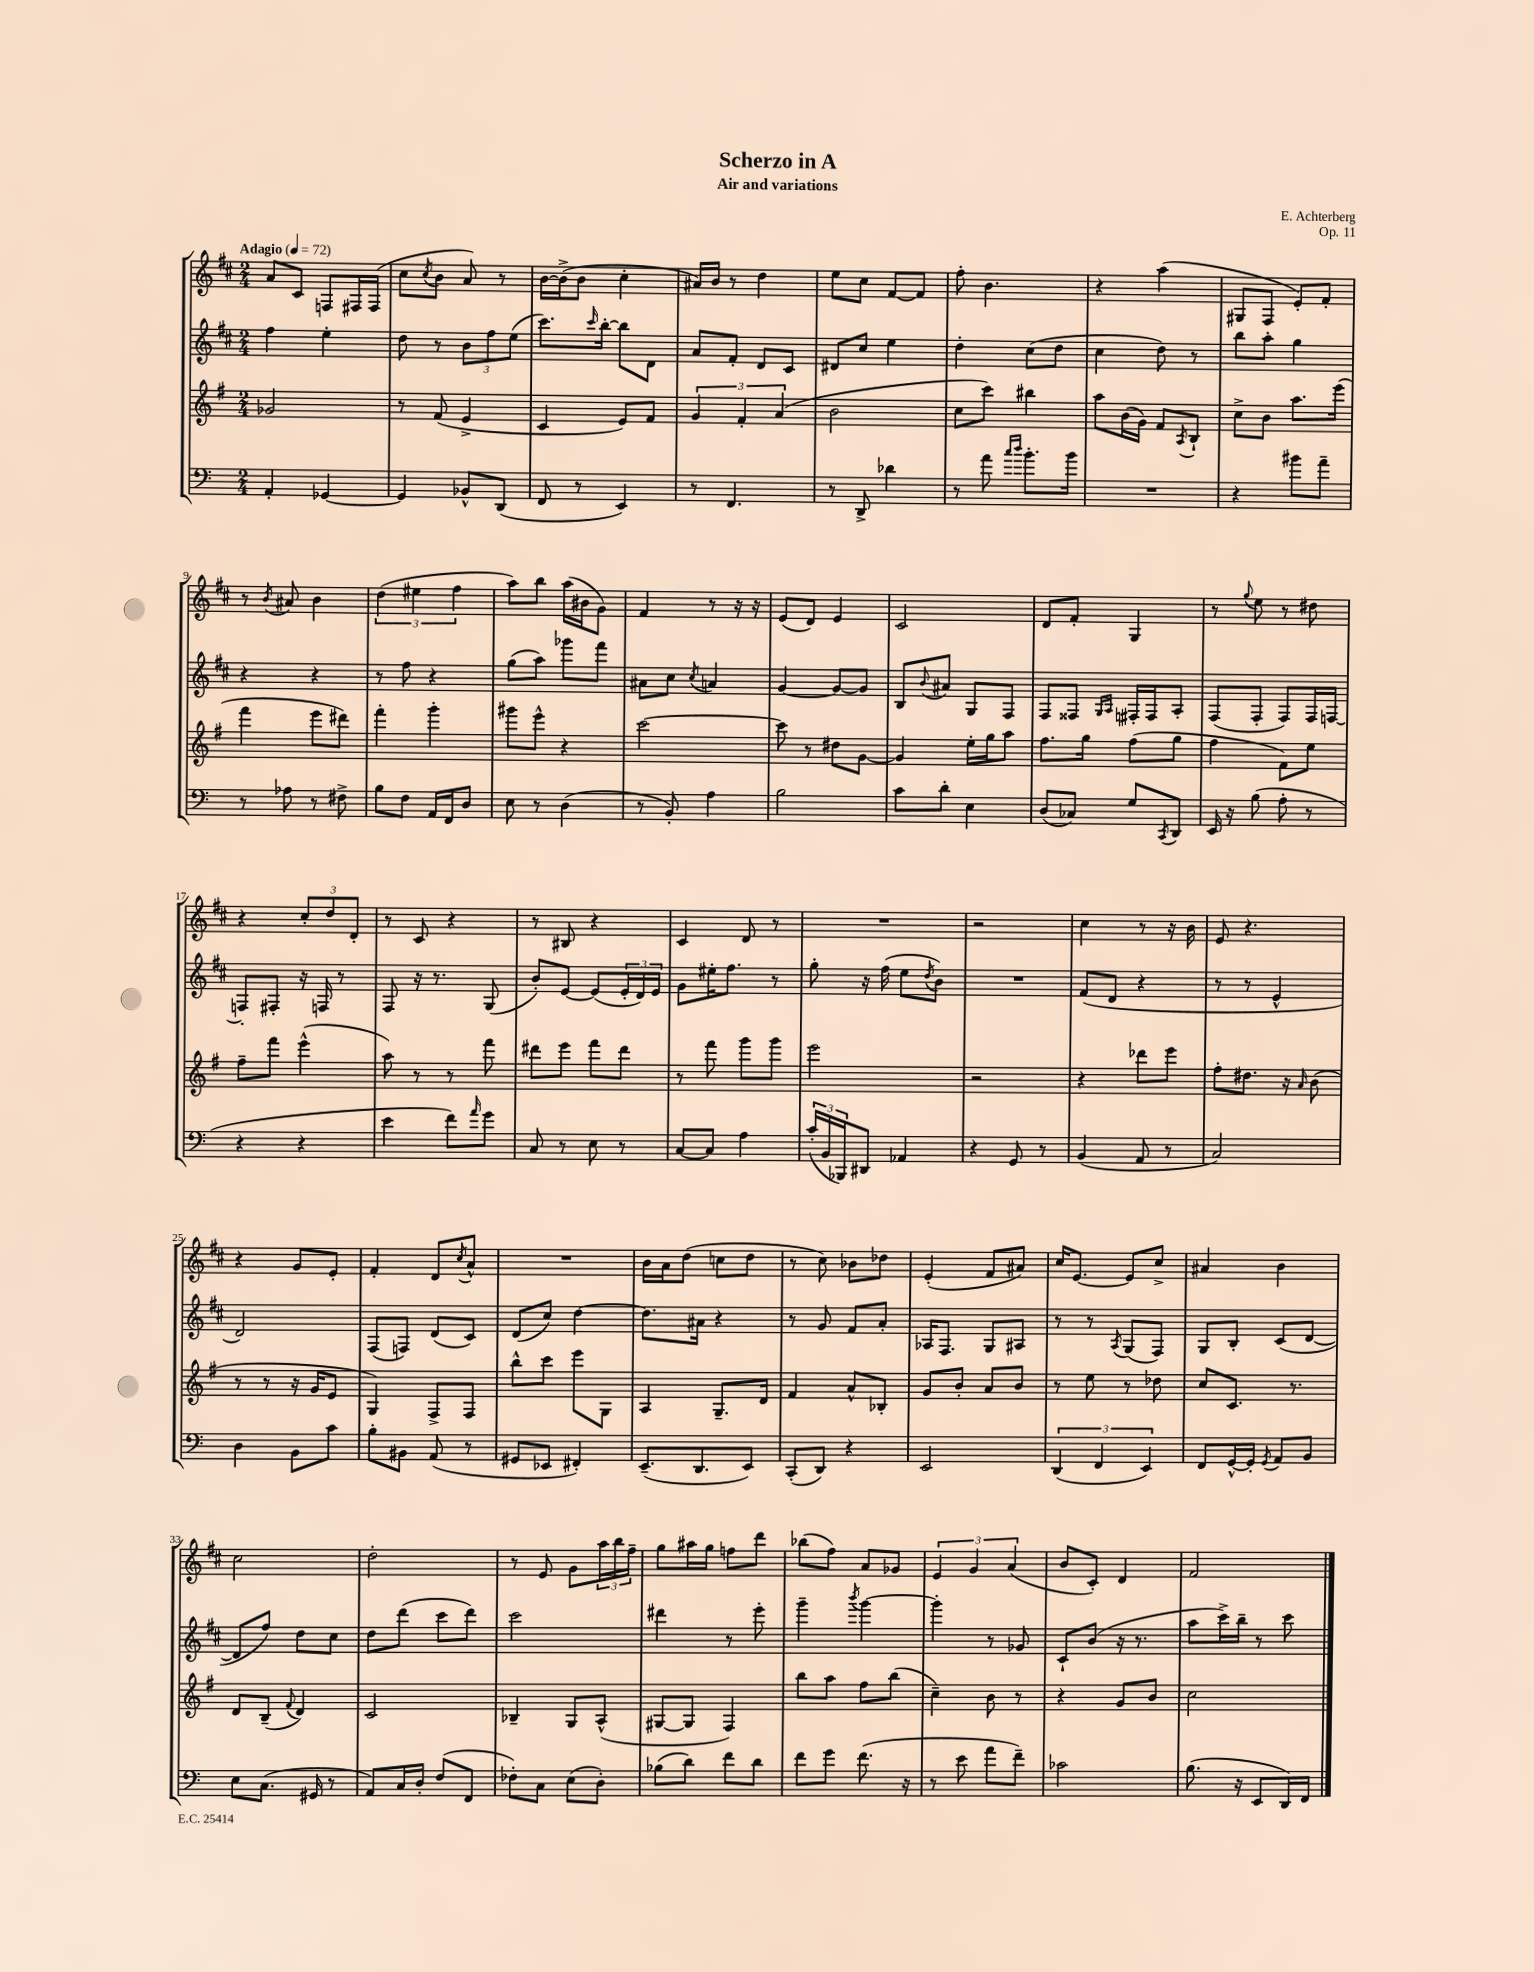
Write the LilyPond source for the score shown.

\header { title = "Scherzo in A" composer = "E. Achterberg" subtitle = "Air and variations" opus = "Op. 11" }
<<
\new StaffGroup <<
\new Staff = "s0" {
    \clef treble \key d \major \numericTimeSignature \time 2/4 \tempo "Adagio" 4 = 72
    a'8 cis'8 f8 fis16 fis16( |
    cis''8 \acciaccatura { cis''8 } b'8 a'8) r8 |
    b'16~ b'16->( b'8 cis''4-. |
    ais'16) b'16 r8 d''4 |
    e''8 cis''8 fis'8~ fis'8 |
    fis''8-. b'4. |
    r4 a''4( |
    gis8 fis8 e'8-.) fis'8-. |
    r8 \acciaccatura { b'8 } ais'8 b'4 |
    \tuplet 3/2 { d''4( eis''4 fis''4 } |
    a''8) b''8 a''16( bis'16 g'8) |
    fis'4 r8 r16 r16 |
    e'8( d'8) e'4 |
    cis'2 |
    d'8 fis'8-. g4 |
    r8 \appoggiatura { g''8 } e''8 r8 dis''8 |
    r4 \tuplet 3/2 { cis''8-. d''8 d'8-. } |
    r8 cis'8 r4 |
    r8 bis8 r4 |
    cis'4 d'8 r8 |
    R2 |
    r2 |
    cis''4 r8 r16 b'16 |
    e'8 r4. |
    r4 g'8 e'8-. |
    fis'4-. d'8 \acciaccatura { cis''8 } a'8-^ |
    R2 |
    b'16 a'16 d''8( c''8 d''8 |
    r8 cis''8) bes'8 des''8 |
    e'4-.( fis'8 ais'8) |
    cis''16 e'8.~ e'8 cis''8-> |
    ais'4 b'4 |
    cis''2 |
    d''2-. |
    r8 e'8 g'8 \tuplet 3/2 { a''16 b''16 fis''16-- } |
    g''8 ais''16 g''16 f''8 d'''8 |
    bes''8( fis''8) a'8 ges'8 |
    \tuplet 3/2 { e'4 g'4 a'4( } |
    b'8 cis'8-.) d'4 |
    fis'2 \bar "|." |
}
\new Staff = "s1" {
    \clef treble \key d \major \numericTimeSignature \time 2/4
    fis''4 e''4-. |
    d''8 r8 \tuplet 3/2 { b'8 fis''8 e''8( } |
    cis'''8.) \grace { cis'''16 } b''16~-. b''8 d'8 |
    a'8 fis'8-. d'8 cis'8 |
    dis'8 cis''8 e''4 |
    d''4-. cis''8( d''8 |
    cis''4 d''8) r8 |
    b''8 a''8-. g''4 |
    r4 r4 |
    r8 fis''8 r4 |
    g''8( a''8) ges'''8 fis'''8 |
    ais'8 cis''8 \acciaccatura { cis''8 } a'4 |
    g'4~ g'8~ g'8 |
    b8 \appoggiatura { b'8 } ais'8 g8 fis8 |
    fis8 fisis8 \grace { g16 a16 } fis16-. fis16 a8-. |
    fis8( fis8-. fis8) fis16 f16~ |
    f8-. fis8-. r16 f16 r8 |
    fis8 r16 r8. g8( |
    b'8-.) e'8~ e'8( \tuplet 3/2 { e'16-. d'16) e'16 } |
    g'8 eis''16-. fis''8. r8 |
    g''8-. r16 fis''16( e''8 \acciaccatura { d''8 } b'8) |
    R2 |
    fis'8( d'8 r4 |
    r8 r8 e'4-^ |
    d'2) |
    fis8( f8) d'8( cis'8) |
    d'8( cis''8) d''4~ |
    d''8. ais'16 r4 |
    r8 g'8 fis'8 a'8-. |
    aes16 fis8. g8 ais8 |
    r8 r8 \acciaccatura { a8 } g8( fis8) |
    g8 b8-. cis'8( d'8~ |
    d'8 fis''8) d''8 cis''8 |
    d''8 d'''8( cis'''8 d'''8) |
    cis'''2 |
    dis'''4 r8 e'''8-. |
    g'''4-- \acciaccatura { b'''8 } g'''4~ |
    g'''4-. r8 ges'8 |
    cis'8-! b'8( r16 r8. |
    a''8 cis'''16->) b''16-- r8 cis'''8 \bar "|." |
}
\new Staff = "s2" {
    \clef treble \key g \major \numericTimeSignature \time 2/4
    ges'2 |
    r8 fis'8( e'4-> |
    c'4 e'8) fis'8 |
    \tuplet 3/2 { g'4 fis'4-. a'4( } |
    b'2 |
    c''8 c'''8) bis''4 |
    a''8 b'16( g'16) fis'8 \acciaccatura { a8 } b8-! |
    c''8-> b'8 a''8. e'''16( |
    fis'''4 e'''8 dis'''8) |
    fis'''4-. g'''4-. |
    gis'''8 e'''8-^ r4 |
    c'''2~ |
    c'''8 r8 dis''8 g'8~ |
    g'4 e''16-. g''16 a''8 |
    fis''8. g''16 fis''8( g''8 |
    fis''4 fis'8) e''8 |
    fis''8-- fis'''8 e'''4-^( |
    a''8) r8 r8 fis'''8 |
    dis'''8 e'''8 fis'''8 dis'''8 |
    r8 fis'''8 g'''8 g'''8 |
    e'''2 |
    r2 |
    r4 des'''8 e'''8 |
    fis''8-. dis''8. r16 \grace { a'16 } b'8( |
    r8 r8 r16 g'16 e'8 |
    g4) fis8-> fis8 |
    b''8-^ c'''8 e'''8 g8 |
    a4 g8.-- d'16 |
    fis'4 a'8-^ bes8-. |
    g'8 b'8-. a'8 b'8 |
    r8 e''8 r8 des''8 |
    c''8 c'8. r8. |
    d'8 b8--( \appoggiatura { fis'8 } d'4) |
    c'2 |
    bes4-- g8 a8-^( |
    gis8~ gis8 fis4) |
    b''8 a''8 fis''8 b''8( |
    c''4--) b'8 r8 |
    r4 g'8 b'8 |
    c''2 \bar "|." |
}
\new Staff = "s3" {
    \clef bass \key c \major \numericTimeSignature \time 2/4
    a,4-. ges,4~ |
    ges,4 bes,8-^ d,8( |
    f,8 r8 e,4) |
    r8 f,4. |
    r8 d,8-> des'4 |
    r8 a'8 \grace { c''16 d''16 } b'8.-. b'16 |
    R2 |
    r4 bis'8 a'8-- |
    r8 aes8 r8 fis8-> |
    b8 f8 a,16 f,16 d8 |
    e8 r8 d4( |
    r8 b,8-.) a4 |
    b2 |
    c'8 d'8-. e4 |
    d8( ces8) g8 \acciaccatura { c,8 } d,8 |
    e,16 r16 b8( a8-. r8 |
    r4 r4 |
    e'4 f'8) \grace { a'16 } g'8 |
    c8 r8 e8 r8 |
    c8~ c8 a4 |
    \tuplet 3/2 { c'16-.( b,16 bes,,16) } dis,8 aes,4 |
    r4 g,8 r8 |
    b,4( a,8 r8 |
    c2) |
    d4 b,8 c'8 |
    b8-. bis,8 a,8( r8 |
    gis,8 ees,8 fis,4-.) |
    e,8.--( d,8. e,8) |
    c,8-.( d,8) r4 |
    e,2 |
    \tuplet 3/2 { d,4( f,4 e,4) } |
    f,8 g,16~-^ g,16-. \acciaccatura { g,8 } a,8 b,8 |
    e8 c8.( gis,16 r8 |
    a,8) c16 d16-. f8( f,8 |
    fes8-.) c8 e8( d8-.) |
    bes8( d'8) f'8 d'8 |
    f'8 g'8 f'8.( r16 |
    r8 e'8 a'8 f'8--) |
    ces'2 |
    b8.( r16 e,8 d,16) f,16 \bar "|." |
}
>>
>>
